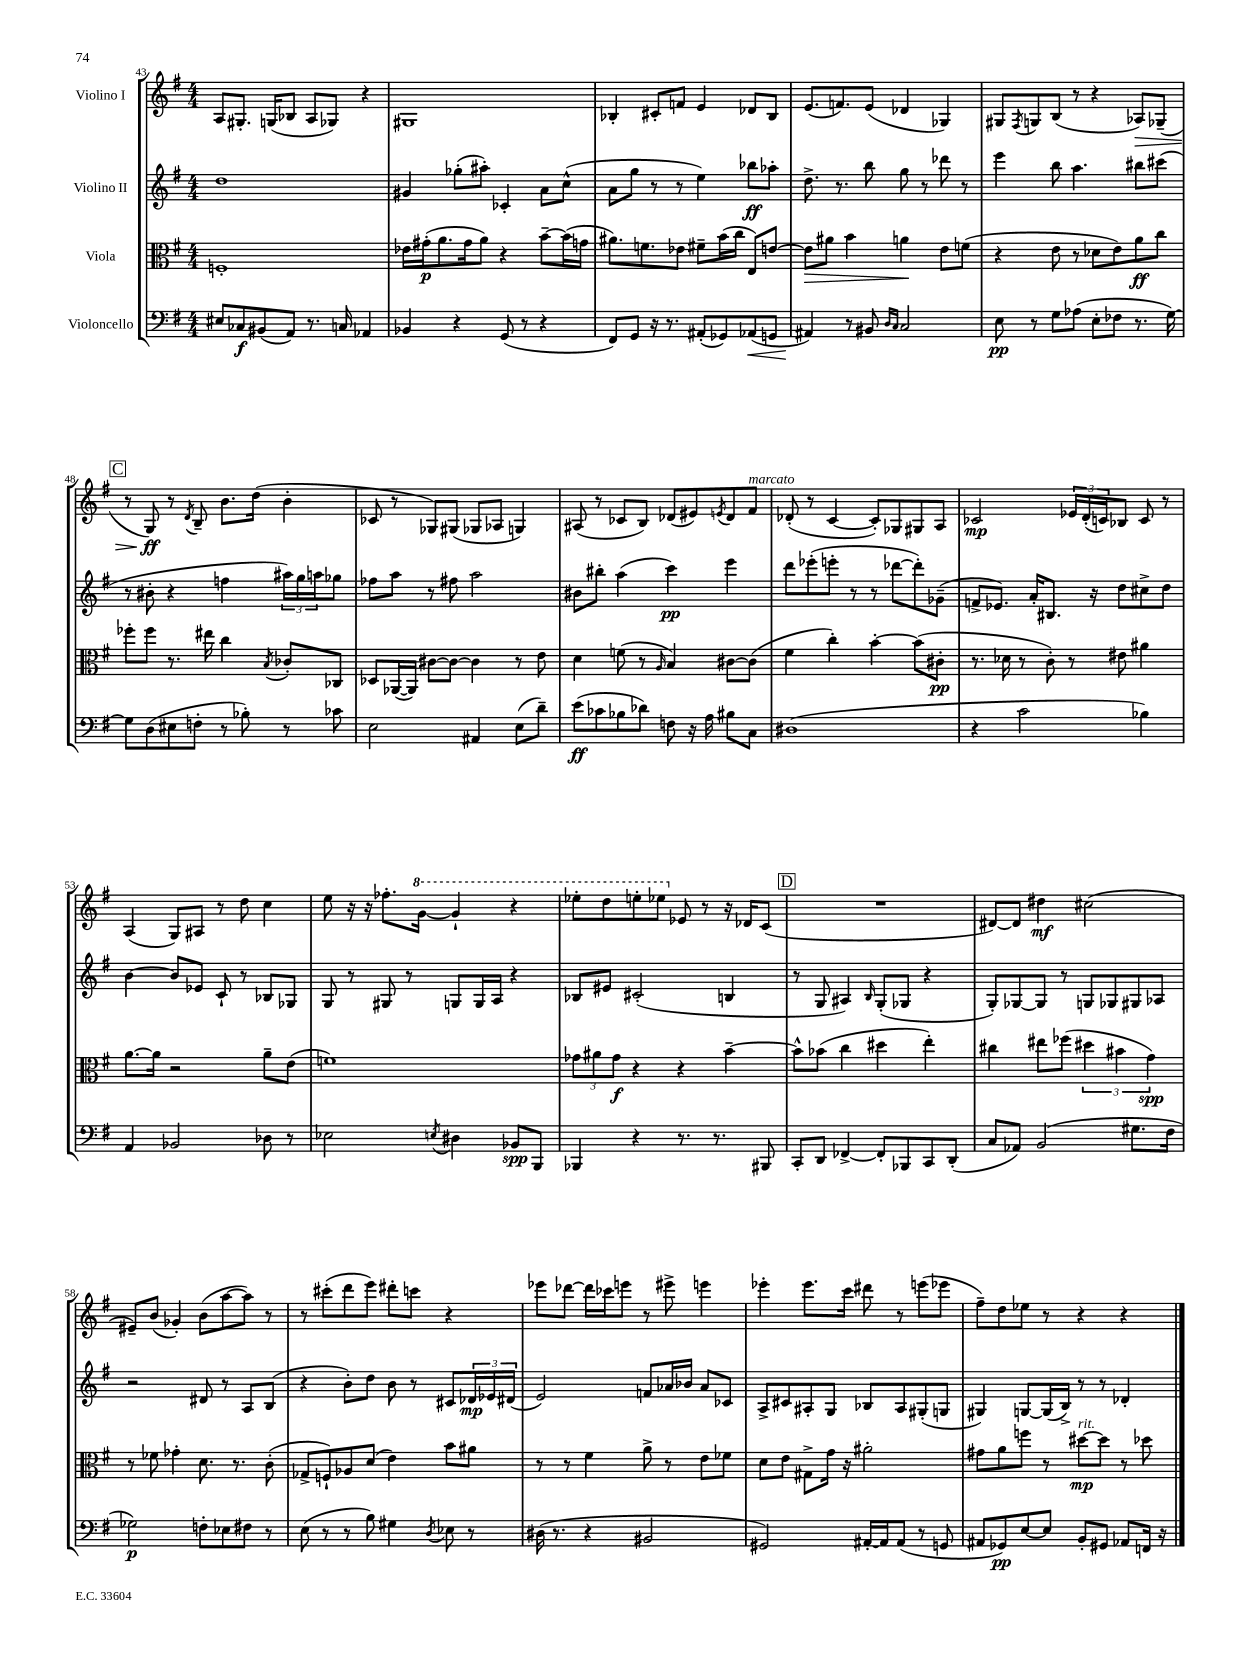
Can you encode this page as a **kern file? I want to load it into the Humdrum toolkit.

**kern	**dynam	**kern	**dynam	**kern	**dynam	**kern	**dynam
*part4	*part4	*part3	*part3	*part2	*part2	*part1	*part1
*staff4	*staff4	*staff3	*staff3	*staff2	*staff2	*staff1	*staff1
*I"Violoncello	*	*I"Viola	*	*I"Violino II	*	*I"Violino I	*
*clefF4	*	*clefC3	*	*clefG2	*	*clefG2	*
*k[f#]	*	*k[f#]	*	*k[f#]	*	*k[f#]	*
*M4/4	*	*M4/4	*	*M4/4	*	*M4/4	*
=43	=43	=43	=43	=43	=43	=43	=43
8E#X/L	.	1Fn'	.	1dd	.	8A/L	.
8C-X/	f	.	.	.	.	8.G#X'/J	.
(8BB#X/	.	.	.	.	.	.	.
.	.	.	.	.	.	(16Gn/KL	.
8AA/J)	.	.	.	.	.	8B-X/J	.
8.r	.	.	.	.	.	8A/L	.
.	.	.	.	.	.	8G-X/J)	.
16Cn/	.	.	.	.	.	.	.
4AA-X/	.	.	.	.	.	4r	.
=44	=44	=44	=44	=44	=44	=44	=44
4BB-X/	.	16e-X\LL	.	4g#X/	.	1G#X	.
.	.	(16g#X'\J	p	.	.	.	.
.	.	8.a\	.	.	.	.	.
4r	.	.	.	(8gg-X'\L	.	.	.
.	.	16g#\k	.	.	.	.	.
.	.	8a\J)	.	8aa#X'\J)	.	.	.
(8GG/	.	4r	.	4c-X'/	.	.	.
8r	.	.	.	.	.	.	.
4r	.	[8b~\L	.	8a\L	.	.	.
.	.	(16b\L]	.	(8cc^^\J	.	.	.
.	.	16gn\JJ	.	.	.	.	.
=45	=45	=45	=45	=45	=45	=45	=45
8FF#/L)	.	8.a#X\L)	.	8a\L	.	4B-X'/	.
8GG/J	.	.	.	8gg\J	.	.	.
.	.	8.fn\	.	.	.	.	.
16r	.	.	.	8r	.	8c#X'/L	.
8.r	.	.	.	.	.	.	.
.	.	8e-X\J	.	8r	.	8fn/J	.
(8AA#X'/L	.	8f#X~\L	.	4ee\)	.	4e/	.
8GG-X/)	.	(16b\L	.	.	.	.	.
.	.	16cc\JJ	.	.	.	.	.
!	!LO:HP:b	!	!	!	!	!	!
(8AA-X/	<	8E/L)	.	8bb-X\L	ff	8d-X/L	.
8GGn/J	.	[8en/J	.	8aa-X'\J	.	8B-/J	.
=46	=46	=46	=46	=46	=46	=46	=46
!	!	!	!LO:HP:b	!	!	!	!
4AA#X/)	.	8e\L]	>	8.dd^\	.	(8.e/L	.
.	.	8a#X\J	.	.	.	.	.
.	.	.	.	8.r	.	8.fn/)	.
8r	[	4b\	.	.	.	.	.
8BB#X/	.	.	.	8bb\	.	(8e/J	.
16qqD/LL	.	.	.	.	.	.	.
16qqC/JJ	.	.	.	.	.	.	.
2C/	.	4an\	.	8gg\	.	4d-X/	.
.	.	.	.	8r	.	.	.
.	.	8e\L	]	8ddd-X\	.	4G-X/)	.
.	.	(8fn\J	.	8r	.	.	.
=47	=47	=47	=47	=47	=47	=47	=47
8E\	pp	4r	.	4eee\	.	8G#X/L	.
.	.	.	.	.	.	8qF#/	.
8r	.	.	.	.	.	8Gn/	.
8G\L	.	8e\	.	8bb\	.	(8B/J	.
(8A-X\J	.	8r	.	4.aa\	.	8r	.
8E'\L	.	8d-X\L	.	.	.	4r	.
8F-X\J	.	8e\)	.	.	.	.	.
!	!	!	!	!	!	!	!LO:HP:b
8.r	.	8a\	ff	8bb#X\L	.	8A-X/L)	>
.	.	8cc\J	.	(8ccc#X\J	.	(8G-X~/J	.
[16G\)	.	.	.	.	.	.	.
!!LO:LB:g=z
!!LO:REH:place=s1:t=C
=48	=48	=48	=48	=48	=48	=48	=48
8G\L]	.	8ff-X'\L	.	8r	.	8r	.
(8D\	.	8ff-\J	.	8b#X'\	.	8G/)	ff
8E#X\	.	8.r	.	4r	.	8r	]
.	.	.	.	.	.	8qd/	.
8Fn'\J	.	.	.	.	.	8B~/	.
.	.	16ee#X\	.	.	.	.	.
8r	.	4cc\	.	4ffn\	.	8.b\L	.
8B-X'\)	.	.	.	.	.	.	.
.	.	.	.	.	.	(16dd\Jk	.
.	.	8qB/	.	.	.	.	.
8r	.	8c-X'/L	.	24aa#X\LL)	.	4b'\	.
.	.	.	.	24gg\	.	.	.
.	.	.	.	24aan\J	.	.	.
8c-X\	.	8C-X/J	.	8gg-X\J	.	.	.
=49	=49	=49	=49	=49	=49	=49	=49
2E\	.	8D-X/L	.	8ff-X\L	.	8c-X/	.
.	.	([16AA-X/L	.	8aa\J	.	8r	.
.	.	16AA-/JJ])	.	.	.	.	.
.	.	[8c#X\L	.	8r	.	8G-X/L)	.
.	.	8c#\J_	.	8ff#X\	.	(8G#X/J	.
4AA#X/	.	4c#\]	.	2aa\	.	8G-X/L	.
.	.	.	.	.	.	8A-X/J	.
(8E\L	.	8r	.	.	.	4Gn/)	.
8d~\J)	.	8e\	.	.	.	.	.
=50	=50	=50	=50	=50	=50	=50	=50
(8e\L	ff	4d\	.	8b#X\L	.	(8A#X/	.
8c-X\	.	.	.	8bb#X'\J	.	8r	.
8B-X\	.	(8fn\	.	(4aa\	.	8c-X/L	.
8d-X\J)	.	8r	.	.	.	8B/J)	.
.	.	16qqA/	.	.	.	.	.
8Fn\	.	4B/)	.	4ccc\)	pp	(8d-X/L	.
16r	.	.	.	.	.	8e#X/)	.
16A\	.	.	.	.	.	.	.
.	.	.	.	.	.	8qen/	.
8B#X\L	.	[8c#X\L	.	4eee\	.	8d-/	.
!	!	!	!	!	!	!LO:TX:a:i:t=marcato	!
8C\J	.	(8c#\J]	.	.	.	8f#/J	.
=51	=51	=51	=51	=51	=51	=51	=51
(1D#X	.	4f#\	.	8ddd\L	.	(8d-X'/	.
.	.	.	.	(8eee-X'\	.	8r	.
.	.	4cc'\)	.	8eeen'\J	.	[4c/	.
.	.	.	.	8r	.	.	.
.	.	[4b'\	.	8r	.	8c'/L])	.
.	.	.	.	[8ddd-X\L	.	8G-X/	.
.	.	(8b\L]	.	8ddd-'\])	.	8G#X/	.
.	.	8c#X'\J	pp	(8g-X~\J	.	8A/J	.
=52	=52	=52	=52	=52	=52	=52	=52
4r	.	8.r	.	8fn^/L	.	2c-X/	mp
.	.	.	.	8.e-X/J)	.	.	.
.	.	16d-X\	.	.	.	.	.
2c\	.	8r	.	.	.	.	.
.	.	.	.	16a'/KL	.	.	.
.	.	8c'\)	.	8.B#X/J	.	.	.
.	.	8r	.	.	.	24e-X/LL	.
.	.	.	.	.	.	(24d'/	.
.	.	.	.	16r	.	.	.
.	.	.	.	.	.	24cn/J)	.
.	.	8e#X\	.	8dd\L	.	8B-X/J	.
4B-X\)	.	4a#X\	.	8cc#X^\	.	8c/	.
.	.	.	.	8dd\J	.	8r	.
!!LO:LB:g=z
=53	=53	=53	=53	=53	=53	=53	=53
4AA/	.	[8.a\L	.	[4b\	.	(4A/	.
.	.	16a\Jk]	.	.	.	.	.
2BB-X/	.	2r	.	8b/L]	.	8G/L)	.
.	.	.	.	8e-X/J	.	8A#X/J	.
.	.	.	.	8c`/	.	8r	.
.	.	.	.	8r	.	8dd\	.
8D-X\	.	8a~\L	.	8B-X/L	.	4cc\	.
8r	.	(8e\J	.	8G-X/J	.	.	.
=54	=54	=54	=54	=54	=54	=54	=54
2E-X\	.	1fn)	.	8G/	.	8ee\	.
.	.	.	.	8r	.	16r	.
.	.	.	.	.	.	16r	.
.	.	.	.	8G#X/	.	8.ff-X'\L	.
.	.	.	.	8r	.	.	.
*	*	*	*	*	*	*8va	*
.	.	.	.	.	.	[16gg\Jk	.
8qEn/	.	.	.	.	.	.	.
4D#X\	.	.	.	8Gn/L	.	4gg`/]	.
.	.	.	.	16G/L	.	.	.
.	.	.	.	16A/JJ	.	.	.
8BB-X/L	spp	.	.	4r	.	4r	.
8BBB/J	.	.	.	.	.	.	.
=55	=55	=55	=55	=55	=55	=55	=55
4BBB-X/	.	12g-X\L	.	8B-X/L	.	8eee-X'\L	.
.	.	12a#X\	.	.	.	.	.
.	.	.	.	8e#X/J	.	8ddd\	.
.	.	12g-\J	f	.	.	.	.
4r	.	4r	.	(2c#X'/	.	8eeen'\	.
.	.	.	.	.	.	8eee-X\J	.
*	*	*	*	*	*	*X8va	*
8.r	.	4r	.	.	.	8e-X/	.
.	.	.	.	.	.	8r	.
8.r	.	.	.	.	.	.	.
.	.	[4b~\	.	4Bn/	.	16r	.
.	.	.	.	.	.	16d-X/KL	.
8BBB#X/	.	.	.	.	.	(8c/J	.
!!LO:REH:place=s1:t=D
=56	=56	=56	=56	=56	=56	=56	=56
8CC'/L	.	8b^^\L]	.	8r	.	1r	.
8DD/J	.	(8b-X\J	.	8G/	.	.	.
[4FF-X^/	.	4cc\	.	4A#X/)	.	.	.
.	.	.	.	16qqB/	.	.	.
8FF-'/L]	.	4dd#X\	.	(8G'/L	.	.	.
8BBB-X/	.	.	.	8G-X/J	.	.	.
8CC/	.	4ee'\)	.	4r	.	.	.
(8DD'/J	.	.	.	.	.	.	.
=57	=57	=57	=57	=57	=57	=57	=57
8C/L	.	4cc#X\	.	8G'/L)	.	[8d#X/L)	.
8AA-X/J)	.	.	.	[8G-X/	.	8d#/J]	.
(2BB/	.	8ee#X\L	.	8G-/J]	.	4dd#X\	mf
.	.	(8ff-X\J	.	8r	.	.	.
.	.	6dd#X\	.	8Gn/L	.	(2cc#X\	.
.	.	.	.	8G-X/	.	.	.
.	.	6b#X\	.	.	.	.	.
8.G#X\L	.	.	.	8G#X/	.	.	.
.	.	6g\)	spp	.	.	.	.
.	.	.	.	8A-X/J	.	.	.
16F#\Jk	.	.	.	.	.	.	.
!!LO:LB:g=z
=58	=58	=58	=58	=58	=58	=58	=58
2G-X\)	p	8r	.	2r	.	8e#X~/L)	.
.	.	8f-X\	.	.	.	(8b/J	.
.	.	4g-X'\	.	.	.	4g-X'/)	.
8Fn'\L	.	8.d\	.	8d#X/	.	(8b\L	.
8E-X\	.	.	.	8r	.	[8aa\	.
.	.	8.r	.	.	.	.	.
8F#X\J	.	.	.	8A/L	.	8aa\J])	.
8r	.	(8c'\	.	(8B/J	.	8r	.
=59	=59	=59	=59	=59	=59	=59	=59
(8E\	.	8G-X^/L	.	4r	.	8r	.
8r	.	8Fn`/)	.	.	.	(8ccc#X'\L	.
8r	.	8A-X/	.	8b'\L)	.	8ddd\	.
8B\)	.	(8d/J	.	8dd\J	.	8eee\J)	.
4G#X\	.	4e\)	.	8b\	.	8ddd#X'\L	.
.	.	.	.	8r	.	8cccn\J	.
8qD/	.	.	.	.	.	.	.
8E-X\	.	8b\L	.	8c#X/L	.	4r	.
8r	.	8a#X\J	.	24d-X/L	mp	.	.
.	.	.	.	24e-X/	.	.	.
.	.	.	.	(24d#X/JJ	.	.	.
=60	=60	=60	=60	=60	=60	=60	=60
(16D#X\	.	8r	.	2e/)	.	8eee-X\L	.
8.r	.	.	.	.	.	.	.
.	.	8r	.	.	.	[8ddd-X\J	.
4r	.	4f#\	.	.	.	16ddd-\LL]	.
.	.	.	.	.	.	16ccc-X\J	.
.	.	.	.	.	.	8eeen\J	.
2BB#X/	.	8a^\	.	8fn/L	.	8r	.
.	.	8r	.	16a-X/L	.	8eee#X^\	.
.	.	.	.	16b-X/JJ	.	.	.
.	.	8e\L	.	8a-/L	.	4eeen\	.
.	.	8f-X\J	.	8c-X/J	.	.	.
=61	=61	=61	=61	=61	=61	=61	=61
2GG#X/)	.	8d\L	.	8A^/L	.	4eee-X'\	.
.	.	8e\J	.	8c#X/	.	.	.
.	.	8G#X^\L	.	8A#X'/	.	8.eee-\L	.
.	.	16g\Jk	.	8G/J	.	.	.
.	.	16r	.	.	.	16ccc\Jk	.
[16AA#X'/LL	.	2a#X'\	.	8B-X/L	.	8ddd#X\	.
16AA#/J]	.	.	.	.	.	.	.
(8AA#/J	.	.	.	8A#/	.	8r	.
8r	.	.	.	(8G#X'/	.	(8eeen\L	.
8GGn/	.	.	.	8Gn/J	.	8eee-X\J	.
=62	=62	=62	=62	=62	=62	=62	=62
8AA#X/L	.	8g#X\L	.	4G#X/)	.	8ff#~\L)	.
8GG-X/)	pp	8a\	.	.	.	8dd\	.
[8E/	.	8ffn\J	.	[8Gn/L	.	8ee-X\J	.
8E/J]	.	8r	.	(16G/L]	.	8r	.
.	.	.	.	16B^/JJ)	.	.	.
!	!	!LO:TX:a:i:t=rit.	!	!	!	!	!
8BB'/L	.	[8dd#X\L	mp	8r	.	4r	.
8GG#X/J	.	8dd#\J]	.	8r	.	.	.
8AA-X/L	.	8r	.	4d-X'/	.	4r	.
16FFn/Jk	.	8dd-X\	.	.	.	.	.
16r	.	.	.	.	.	.	.
==	==	==	==	==	==	==	==
*-	*-	*-	*-	*-	*-	*-	*-
